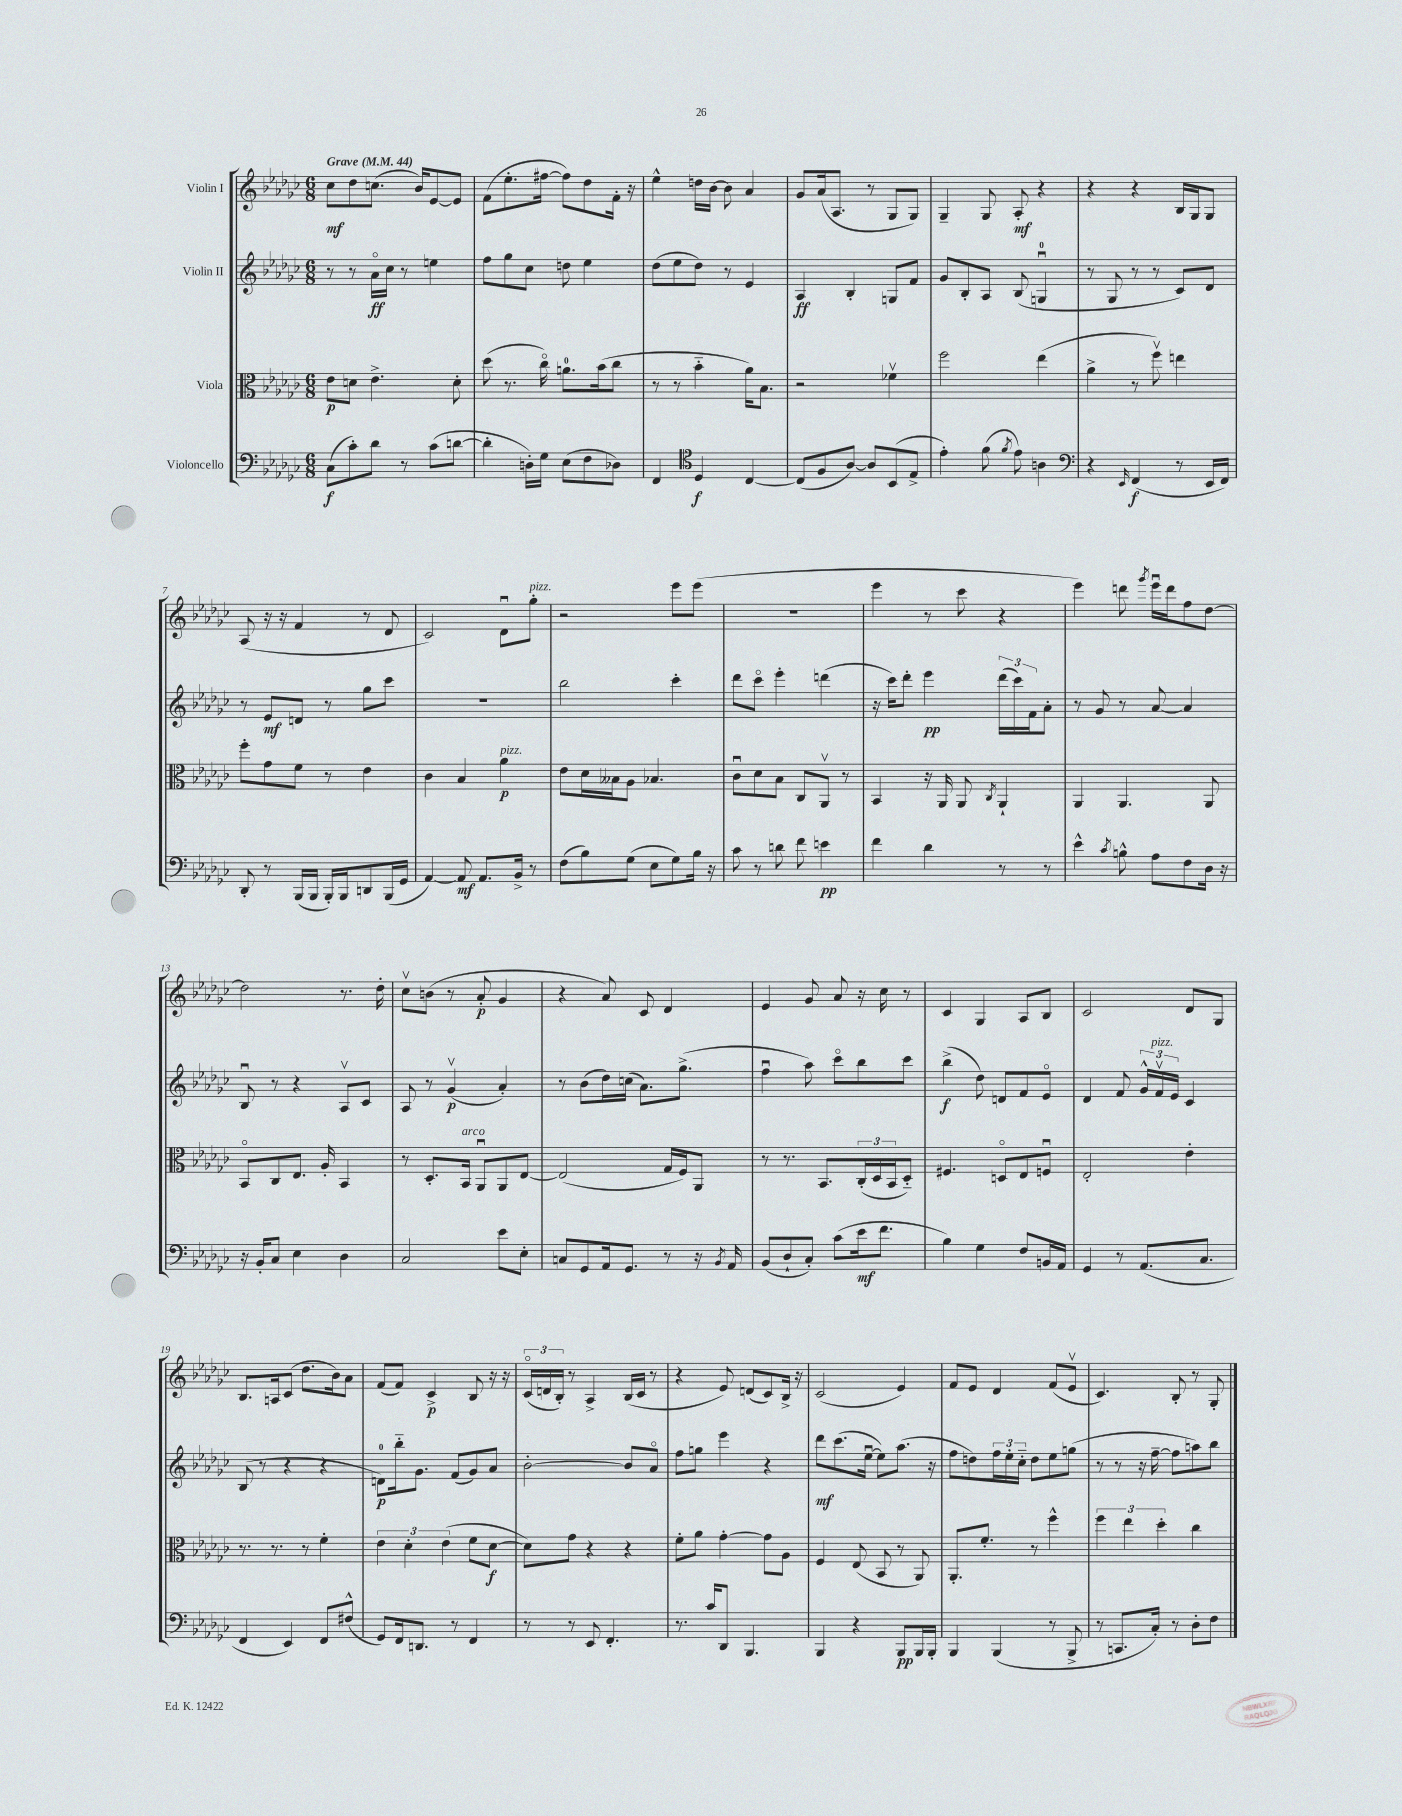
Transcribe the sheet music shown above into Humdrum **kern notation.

**kern	**dynam	**kern	**dynam	**kern	**dynam	**kern	**dynam
*part4	*part4	*part3	*part3	*part2	*part2	*part1	*part1
*staff4	*staff4	*staff3	*staff3	*staff2	*staff2	*staff1	*staff1
*I"Violoncello	*	*I"Viola	*	*I"Violin II	*	*I"Violin I	*
*clefF4	*	*clefC3	*	*clefG2	*	*clefG2	*
*k[b-e-a-d-g-c-]	*	*k[b-e-a-d-g-c-]	*	*k[b-e-a-d-g-c-]	*	*k[b-e-a-d-g-c-]	*
*M6/8	*	*M6/8	*	*M6/8	*	*M6/8	*
*MM44	*	*MM44	*	*MM44	*	*MM44	*
=1	=1	=1	=1	=1	=1	=1	=1
!	!	!	!	!	!	!LO:TX:a:B:t=Grave	!
(8C-\L	f	8e-\L	p	8r	.	8cc-\L	mf
8c-'\)	.	8dn\J	.	8r	.	8dd-\	.
8d-\J	.	4.e-^\	.	16a-\LL	ff	(8.ccn\J	.
.	.	.	.	16cc-\JJ	.	.	.
8r	.	.	.	8r	.	.	.
.	.	.	.	.	.	16b-/KL)	.
(8c-\L	.	.	.	4een\	.	[8e-/	.
[8dn\J	.	8d'\	.	.	.	8e-/J]	.
=2	=2	=2	=2	=2	=2	=2	=2
4d'\]	.	(8dd-\	.	8ff\L	.	(8f\L	.
.	.	8.r	.	8gg-\	.	8.ee-'\	.
16Dn'\LL)	.	.	.	8cc-\J	.	.	.
16G-\JJ	.	16cc-\)	.	.	.	[16ff#X\Jk	.
(8E-\L	.	8.an\L	.	8ddn\	.	8ff#\L])	.
8F\	.	.	.	4ee-\	.	8dd-\	.
.	.	(16b-\k	.	.	.	.	.
8D-X\J)	.	8cc-\J	.	.	.	16f'\Jk	.
.	.	.	.	.	.	16r	.
=3	=3	=3	=3	=3	=3	=3	=3
4FF/	.	8r	.	(8dd-\L	.	4ee-^^\	.
.	.	8r	.	8ee-\	.	.	.
*clefC4	*	*	*	*	*	*	*
4D-/	f	4b-\	.	8dd-\J)	.	16ddn\LL	.
.	.	.	.	.	.	[16b-\JJ	.
.	.	.	.	8r	.	8b-\]	.
[4C-/	.	16a-\KL)	.	4e-/	.	4a-/	.
.	.	8.B-\J	.	.	.	.	.
=4	=4	=4	=4	=4	=4	=4	=4
(8C-/L]	.	2r	.	4A-/	ff	8g-/L	.
8F/	.	.	.	.	.	(16a-/k	.
.	.	.	.	.	.	8.A-/J	.
[8A-/J)	.	.	.	4B-'/	.	.	.
8A-/L]	.	.	.	.	.	8r	.
(8BB-/	.	4f-Xv\	.	8Gn/L	.	8G-/L	.
8E-^/J	.	.	.	8f/J	.	8G-/J)	.
=5	=5	=5	=5	=5	=5	=5	=5
4e-'\)	.	2ff\	.	8g-/L	.	4G-~/	.
.	.	.	.	8B-'/	.	.	.
(8f\	.	.	.	8A-/J	.	8G-/	.
8qf/	.	.	.	.	.	.	.
8e-\)	.	.	.	(8B-/	.	8A-'/	mf
4An\	.	(4ee-\	.	4Gnu/	.	4r	.
=6	=6	=6	=6	=6	=6	=6	=6
*clefF4	*	*	*	*	*	*	*
4r	.	4a-^\	.	8r	.	4r	.
.	.	.	.	8G-/	.	.	.
16qqEE-/	.	.	.	.	.	.	.
(4FF/	f	8r	.	8r	.	4r	.
.	.	8ffv\)	.	8r	.	.	.
8r	.	4een\	.	8c-/L)	.	16B-/LL	.
.	.	.	.	.	.	16G-/J	.
16EE-/LL	.	.	.	8d-/J	.	8G-/J	.
16FF/JJ)	.	.	.	.	.	.	.
!!LO:LB:g=z
=7	=7	=7	=7	=7	=7	=7	=7
8DD-'/	.	8ff'\L	.	8r	.	(8A-/	.
8r	.	8g-\	.	8e-/L	mf	16r	.
.	.	.	.	.	.	16r	.
(16BBB-/LL	.	8f\J	.	8dn/J	.	4f/	.
16BBB-/JJ	.	.	.	.	.	.	.
16BBB-'/LL)	.	8r	.	8r	.	.	.
16BBB-/J	.	.	.	.	.	.	.
8DDn/	.	4e-\	.	8gg-\L	.	8r	.
(16BBB-/L	.	.	.	8ccc-\J	.	8d-/	.
16GG-/JJ	.	.	.	.	.	.	.
=8	=8	=8	=8	=8	=8	=8	=8
[4AA-/)	.	4c-\	.	2.r	.	2c-/)	.
8AA-/]	mf	4B-/	.	.	.	.	.
8.AA-/L	.	.	.	.	.	.	.
!	!	!LO:TX:a:i:t=pizz.	!	!	!	!	!
.	.	4a-\	p	.	.	8d-u\L	.
16BB-^/Jk	.	.	.	.	.	.	.
!	!	!	!	!	!	!LO:TX:a:i:t=pizz.	!
8r	.	.	.	.	.	8gg-'\J	.
=9	=9	=9	=9	=9	=9	=9	=9
(8F\L	.	8e-\L	.	2bb-\	.	2r	.
8B-\)	.	16d-\L	.	.	.	.	.
.	.	16B--X\J	.	.	.	.	.
(8G-\J	.	8A-\J	.	.	.	.	.
8E-\L	.	4.B-X/	.	.	.	.	.
8G-\)	.	.	.	4ccc-'\	.	8eee-\L	.
16B-\Jk	.	.	.	.	.	(8eee-\J	.
16r	.	.	.	.	.	.	.
=10	=10	=10	=10	=10	=10	=10	=10
8c-\	.	8c-u\L	.	8ddd-\L	.	2.r	.
8r	.	8d-\	.	8ccc-\J	.	.	.
8dn\	.	8B-\J	.	4eee-'\	.	.	.
8f\	.	8C-/L	.	.	.	.	.
4en\	pp	8AA-v/J	.	(4dddn\	.	.	.
.	.	8r	.	.	.	.	.
=11	=11	=11	=11	=11	=11	=11	=11
4f\	.	4BB-/	.	16r	.	4eee-\	.
.	.	.	.	16ccc-\KL)	.	.	.
.	.	.	.	8ddd-'\J	.	.	.
4d-\	.	16r	.	4eee-\	pp	8r	.
.	.	16AA-/	.	.	.	.	.
.	.	8AA-/	.	.	.	8ccc-\	.
.	.	8qC-/	.	.	.	.	.
8r	.	4AA-`/	.	(24ddd-\LL	.	4r	.
.	.	.	.	24ccc-\)	.	.	.
.	.	.	.	24f\J	.	.	.
8r	.	.	.	8a-'\J	.	.	.
=12	=12	=12	=12	=12	=12	=12	=12
4e-^^\	.	4AA-/	.	8r	.	4eee-\)	.
.	.	.	.	8g-/	.	.	.
8qc-/	.	.	.	.	.	.	.
8Bn^^\	.	4.AA-/	.	8r	.	8dddn\	.
.	.	.	.	.	.	8qggg-/	.
8A-\L	.	.	.	[8a-/	.	16eee-u\LL	.
.	.	.	.	.	.	16ddd\J	.
8F\	.	.	.	4a-/]	.	8ff\	.
16D-\Jk	.	8AA-/	.	.	.	[8dd-\J	.
16r	.	.	.	.	.	.	.
!!LO:LB:g=z
=13	=13	=13	=13	=13	=13	=13	=13
16r	.	8BB-/L	.	8B-u/	.	2dd-\]	.
16BB-'/KL	.	.	.	.	.	.	.
8C-/J	.	8C-/	.	8r	.	.	.
4E-\	.	8.E-/J	.	4r	.	.	.
.	.	16A-'/	.	.	.	.	.
4D-\	.	4BB-/	.	8A-v/L	.	8.r	.
.	.	.	.	8c-/J	.	.	.
.	.	.	.	.	.	16dd-'\	.
=14	=14	=14	=14	=14	=14	=14	=14
2C-/	.	8r	.	8A-/	.	8cc-v\L	.
.	.	8.D-'/L	.	8r	.	(8bn\J	.
.	.	.	.	(4g-v/	p	8r	.
!	!	!LO:TX:a:i:t=arco	!	!	!	!	!
.	.	16BB-/Jk	.	.	.	.	.
.	.	8AA-u/L	.	.	.	8a-'/	p
8e-\L	.	8AA-/	.	4a-'/)	.	4g-/	.
8E-'\J	.	[8E-/J	.	.	.	.	.
=15	=15	=15	=15	=15	=15	=15	=15
8Cn/L	.	(2E-/]	.	8r	.	4r	.
8GG-/	.	.	.	(8b-\L	.	.	.
16AA-/k	.	.	.	16dd-\L)	.	8a-/)	.
8.GG-/J	.	.	.	(16ccn\JJ	.	.	.
.	.	.	.	8.a-\L)	.	8c-/	.
8r	.	16G-/LL	.	.	.	4d-/	.
.	.	16F/J)	.	(8.gg-^\J	.	.	.
16r	.	8AA-/J	.	.	.	.	.
8qBB-/	.	.	.	.	.	.	.
16AA-/	.	.	.	.	.	.	.
=16	=16	=16	=16	=16	=16	=16	=16
(8BB-/L	.	8r	.	4ffu\	.	4e-/	.
8D-`/	.	8.r	.	.	.	.	.
8C-'/J)	.	.	.	8aa-\)	.	8g-/	.
.	.	8.BB-/L	.	.	.	.	.
(8c-\L	.	.	.	8ccc-\L	.	8a-/	.
16e-\k	mf	(24C-'/L	.	8bb-\	.	16r	.
.	.	24D-/	.	.	.	.	.
8.f\J	.	.	.	.	.	16cc-\	.
.	.	24BB-/J	.	.	.	.	.
.	.	8D-/J)	.	8ccc-\J	.	8r	.
=17	=17	=17	=17	=17	=17	=17	=17
4B-\)	.	4.F#X/	.	(4bb-^\	f	4c-/	.
4G-\	.	.	.	8dd-\)	.	4G-/	.
.	.	8Dn/L	.	8dn/L	.	.	.
8F/L	.	8E-/	.	8f/	.	8A-/L	.
16BBn/L	.	8Fnu/J	.	8e-/J	.	8B-/J	.
16AA-/JJ	.	.	.	.	.	.	.
=18	=18	=18	=18	=18	=18	=18	=18
4GG-/	.	2E-'/	.	4d-/	.	2c-/	.
8r	.	.	.	8f/	.	.	.
(8.AA-/L	.	.	.	24g-^^/LL	.	.	.
!	!	!	!	!LO:TX:a:i:t=pizz.	!	!	!
.	.	.	.	24fv/	.	.	.
.	.	.	.	24e-/JJ	.	.	.
.	.	4e-'\	.	4c-/	.	8d-/L	.
8.C-/J	.	.	.	.	.	.	.
.	.	.	.	.	.	8G-/J	.
!!LO:LB:g=z
=19	=19	=19	=19	=19	=19	=19	=19
4FF/	.	8.r	.	(8B-/	.	8.B-/L	.
.	.	.	.	8r	.	.	.
.	.	8.r	.	.	.	16An/k	.
4EE-/)	.	.	.	4r	.	(8c-/J	.
.	.	8r	.	.	.	8.dd-\L	.
8FF/L	.	4f'\	.	4r	.	.	.
.	.	.	.	.	.	16b-\k)	.
(8F#X^^/J	.	.	.	.	.	8a-\J	.
=20	=20	=20	=20	=20	=20	=20	=20
8GG-/L)	.	6e-\	.	8dn\L)	p	(8f/L	.
16FF/k	.	.	.	16bb-\k	.	8f/J)	.
.	.	6d-'\	.	.	.	.	.
8.DDn/J	.	.	.	8.g-\J	.	.	.
.	.	.	.	.	.	4c-^/	p
.	.	(6e-\	.	.	.	.	.
8r	.	.	.	(8f/L	.	.	.
4FF/	.	8f\L	.	8g-/)	.	8B-/	.
.	.	[8d-\J	f	8a-/J	.	16r	.
.	.	.	.	.	.	16r	.
=21	=21	=21	=21	=21	=21	=21	=21
8r	.	8d-\L])	.	[2b-'\	.	(24c-/LL	.
.	.	.	.	.	.	24dn/	.
.	.	.	.	.	.	24B-'/JJ)	.
8r	.	8g-\J	.	.	.	8r	.
8EE-/	.	4r	.	.	.	4A-^/	.
4.FF'/	.	.	.	.	.	.	.
.	.	4r	.	8b-/L]	.	(16B-/LL	.
.	.	.	.	.	.	16c-/JJ	.
.	.	.	.	8a-/J	.	8r	.
=22	=22	=22	=22	=22	=22	=22	=22
8.r	.	8f'\L	.	8ff\L	.	4r	.
.	.	8a-\J	.	8ggn\J	.	.	.
16c-/KL	.	.	.	.	.	.	.
8DD-/J	.	[4g-'\	.	4eee-\	.	8e-/)	.
4.BBB-/	.	.	.	.	.	(8dn/L	.
.	.	8g-\L]	.	4r	.	8c-/)	.
.	.	8A-\J	.	.	.	16B-^/Jk	.
.	.	.	.	.	.	16r	.
=23	=23	=23	=23	=23	=23	=23	=23
4BBB-/	.	4F/	.	8ddd-\L	mf	(2c-/	.
.	.	.	.	(8.ccc-\	.	.	.
4r	.	(8E-/	.	.	.	.	.
.	.	.	.	[16ee-u\Jk	.	.	.
.	.	8BB-/	.	8ee-\L])	.	.	.
8BBB-/L	pp	8r	.	(8.aa-\J	.	4e-/)	.
16BBB-/L	.	8AA-/)	.	.	.	.	.
16BBB-'/JJ	.	.	.	16r	.	.	.
=24	=24	=24	=24	=24	=24	=24	=24
4BBB-/	.	8.AA-'/L	.	8ff\L	.	8f/L	.
.	.	.	.	8ddn\)	.	8e-/J	.
.	.	8.f'/J	.	.	.	.	.
(4BBB-/	.	.	.	24ff\L	.	4d-/	.
.	.	.	.	24ee-'\	.	.	.
.	.	.	.	24cc-\JJ	.	.	.
.	.	8r	.	8dd\L	.	.	.
8r	.	4ff^^\	.	8ee-\	.	(8f/L	.
8BBB-^/	.	.	.	(8ggn\J	.	8e-v/J	.
=25	=25	=25	=25	=25	=25	=25	=25
8r	.	6ff\	.	8r	.	4.c-/)	.
8.CCn/L	.	.	.	8r	.	.	.
.	.	6ee-\	.	.	.	.	.
.	.	.	.	16r	.	.	.
16C-'/Jk)	.	.	.	[16ff~\	.	.	.
.	.	6dd-'\	.	.	.	.	.
8r	.	.	.	8ff\L]	.	8B-'/	.
8D-'\L	.	4cc-\	.	8aan\)	.	8r	.
8F\J	.	.	.	8bb-\J	.	8G-'/	.
==	==	==	==	==	==	==	==
*-	*-	*-	*-	*-	*-	*-	*-
